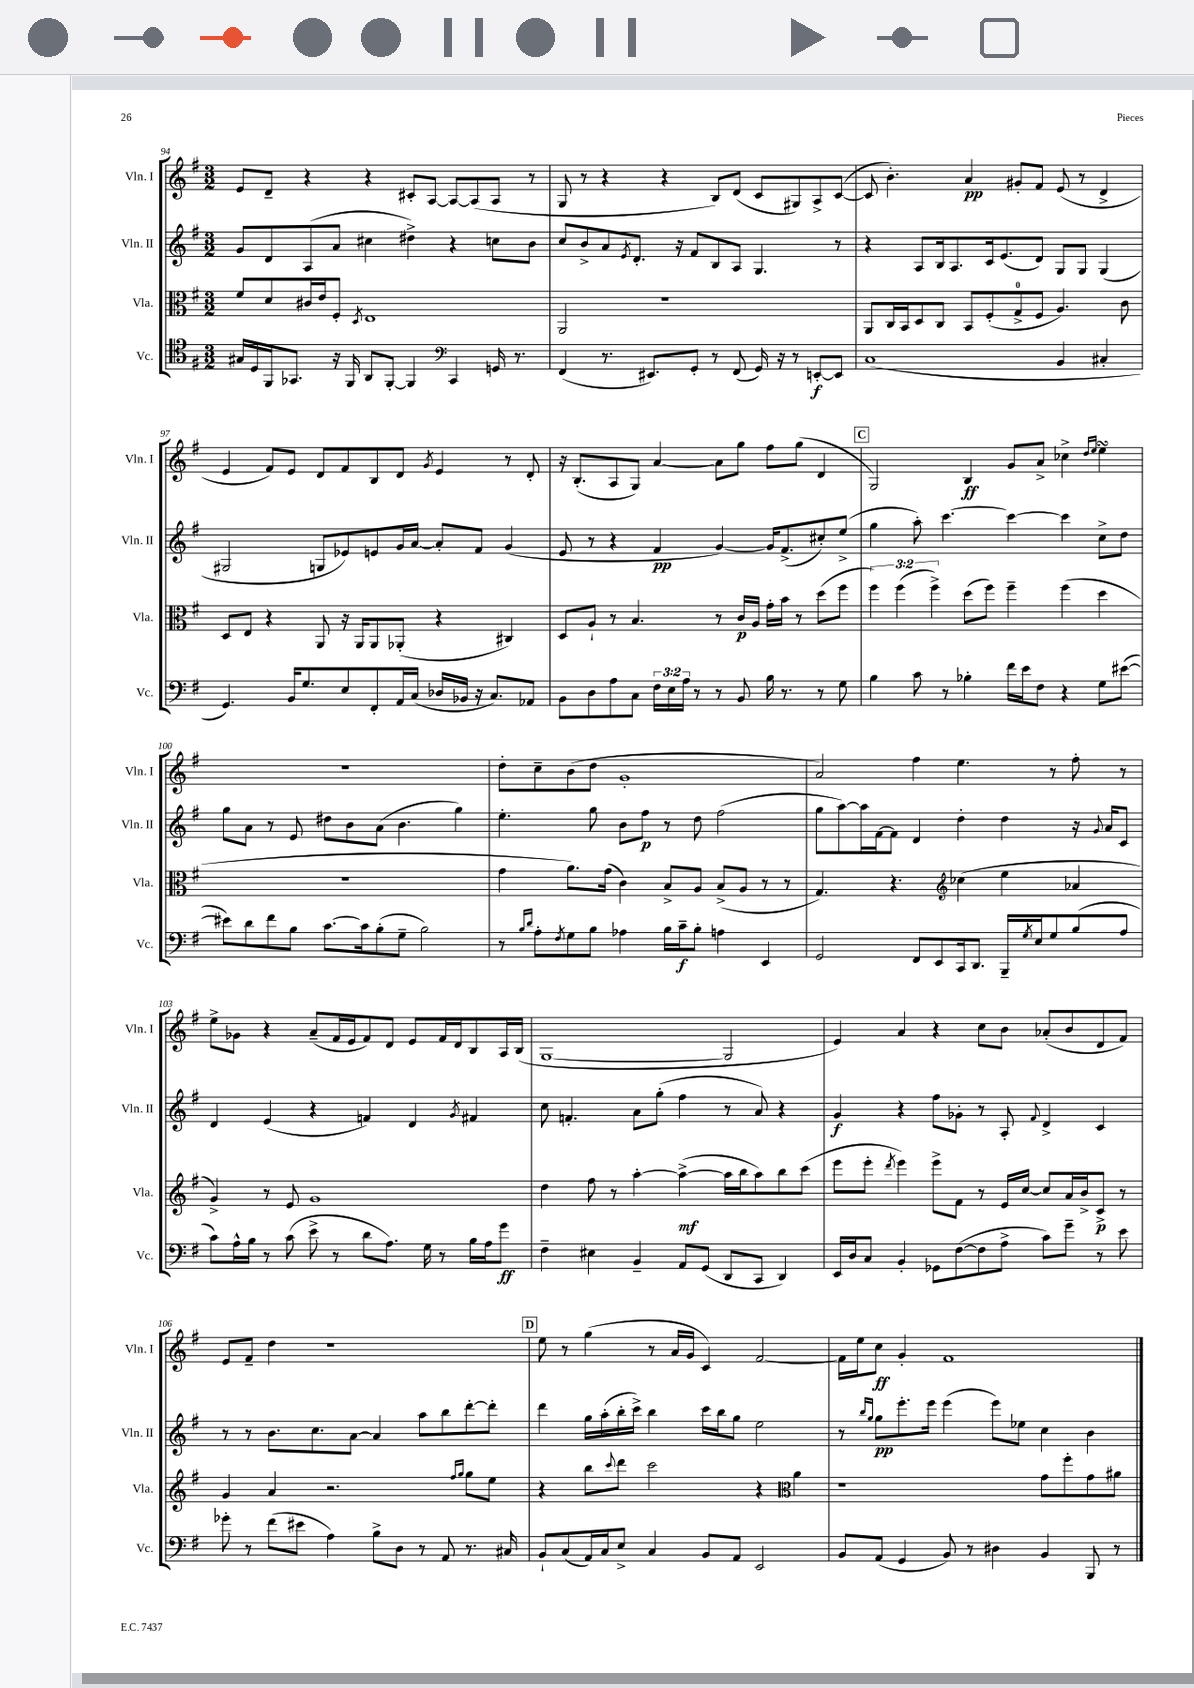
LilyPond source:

<<
\new StaffGroup <<
\new Staff = "s0" \with { instrumentName = "Vln. I" shortInstrumentName = "Vln. I" } {
    \clef treble \key g \major \numericTimeSignature \time 3/2
    e'8 d'8-- r4 r4 cis'8-. a8~ a8~ a8( a8 r8 |
    g8 r8 r4 r4 b8) d'8( c'8 gis8) a8-> c'8~( |
    c'8 b'4.-.) a'4\pp gis'8-. fis'8 e'8( r8 d'4-> |
    e'4 fis'8) e'8 d'8 fis'8 b8 d'8 \acciaccatura { g'8 } e'4 r8 d'8-. |
    r16 b8.-.( a8 g8) a'4~ a'8 g''8 fis''8 g''8( d'4 |
    \mark \markup { \box "C" } g2) b4\ff g'8 a'8-> ces''4-> \grace { d''16 e''16 } e''4\turn |
    R1. |
    d''8-. c''8-- b'8( d''8 g'1-. |
    a'2) fis''4 e''4. r8 fis''8-. r8 |
    e''8-> ges'8 r4 a'8--( fis'16 e'16 fis'8) d'8 e'8 fis'16 d'16 b8 a16 b16( |
    g1~ g2 |
    e'4) a'4 r4 c''8 b'8 aes'8-.( b'8 d'8 fis'8) |
    e'8 fis'8-- d''4 r1 |
    \mark \markup { \box "D" } e''8 r8 g''4( r8 a'16 g'16 c'4) fis'2~ |
    fis'16 e''16 c''8\ff g'4-. fis'1 \bar "|." |
}
\new Staff = "s1" \with { instrumentName = "Vln. II" shortInstrumentName = "Vln. II" } {
    \clef treble \key g \major \numericTimeSignature \time 3/2
    g'8 d'8 a8( a'8 cis''4 dis''4->) r4 c''8 b'8 |
    c''8 b'8-> a'8 \acciaccatura { e'8 } d'8.-. r16 fis'8 b8 a8 g4. r8 |
    r4 a8 b16 a8. c'16 e'8.( d'8) g8 g8 g4( |
    gis2 g8 ees'8) e'8 g'16 a'16~ a'8-. fis'8 g'4( |
    e'8 r8 r4 fis'4\pp g'4~) g'16 fis'8.->( cis''8-.) e''8->( |
    \mark \markup { \box "C" } g''4 a''8-.) c'''4.~ c'''4~ c'''4 c''8-> d''8 |
    g''8 a'8 r8 e'8 dis''8 b'8 a'8( b'4. g''4) |
    e''4.-. g''8 b'8 fis''8\p r8 d''8 fis''2( |
    g''8 a''8~) a''16 fis'16~ fis'8 d'4 d''4-. d''4 r16 \appoggiatura { g'8 } a'16 c'8 |
    d'4 e'4( r4 f'4) d'4 \acciaccatura { g'8 } fis'4 |
    c''8 f'4.-. a'8 g''8-.( fis''4 r8 a'8) r4 |
    g'4\f r4 fis''8 ges'8-. r8 a8-. \appoggiatura { fis'8 } d'4-> c'4 |
    r8 r8 b'8. c''8. a'8~ a'4 a''8 b''8 d'''8~-. d'''8-. |
    \mark \markup { \box "D" } d'''4 g''16 a''16-.( b''16-. c'''16->) b''4 c'''16 b''16 g''8 e''2 |
    r8 \grace { b''16 g''16 } g''8\pp e'''8.-. e'''16 e'''4( e'''8) ees''8 c''4 b'4 \bar "|." |
}
\new Staff = "s2" \with { instrumentName = "Vla." shortInstrumentName = "Vla." } {
    \clef alto \key g \major \numericTimeSignature \time 3/2 \override Staff.TupletNumber.text = #tuplet-number::calc-fraction-text
    fis'8 d'8 cis'16 e'16 fis8-. \acciaccatura { d8 } e1 |
    a,2 r1 |
    a,8 c16 b,16 d8 c8 b,8 fis8-.( g8-0-> fis8 a4.) c'8 |
    d8 e8 r4 a,8 r16 a,16 a,8 aes,8-.( r4 cis4) |
    d8 a8-! r8 b4. r8 c'16\p a16 g'16-. b'16 r8 d''8( fis''8 |
    \mark \markup { \box "C" } \tuplet 3/2 { fis''4) fis''4( fis''4->) } d''8( fis''8) fis''4-- fis''4( d''4 |
    r1. |
    g'4 a'8.) g'16( c'4) b8-> a8 b8->( a8 r8 r8 |
    g4.) r4. \clef treble ces''4( e''4 aes'4 |
    g'4->) r8 e'8 g'1 |
    d''4 fis''8 r8 a''4~-. a''4~->\mf( a''16 b''16 a''8) b''8 c'''8( |
    e'''8 e'''8-. \acciaccatura { d'''8 } e'''4) e'''8-> fis'8 r8 e'16 c''16~ c''8 a'16 b'16-> c'8->\p r8 |
    g'4 a'4 r2. \grace { fis''16 g''16 } g''8 e''8 |
    \mark \markup { \box "D" } r4 b''8 \appoggiatura { c'''8 } d'''8 c'''2 r4 \clef alto a'4 |
    r1 g'8 fis''8-. g'8 ais'8 \bar "|." |
}
\new Staff = "s3" \with { instrumentName = "Vc." shortInstrumentName = "Vc." } {
    \clef tenor \key g \major \numericTimeSignature \time 3/2 \override Staff.TupletNumber.text = #tuplet-number::calc-fraction-text
    gis16 d16 fis,16 ges,8. r16 fis,16 a,8 fis,8~-. fis,4 \clef bass c,4 g,16 r8. |
    fis,4( r8. eis,8.) g,8-. r8 fis,8( g,16) r16 r8 e,8~-.\f e,8 |
    c1( b,4 cis4-. |
    g,4.) b,16 g8. e8 fis,8-. a,16 c16( des16 bes,16 r16 c8.) aes,8 |
    b,8 d8 a8 c8 \tuplet 3/2 { fis16 e16 a16 } r8 r8 b,8 b16 r8. r8 g8 |
    \mark \markup { \box "C" } b4 c'8 r8 bes4-. fis'16 e'16 fis8 r4 g8 eis'8~( |
    eis'8) d'8 fis'8 b8 c'8.~ c'16 b8-.( g8-- b2) |
    r8 \grace { b16 d'16 } a8-. \acciaccatura { fis8 } g8 b8 aes4 b16 c'16--\f b8-. a4 e,4 |
    g,2 fis,8 e,8 c,16 d,8. b,,16-- \acciaccatura { g8 } e16 g8 b8( a8 |
    c'8) a16-^ b16 r8 c'8( e'8-> r8 d'8 a8.) g16 r8 b16 a16 g'8\ff |
    fis4-- eis4 b,4-- a,8 g,8( d,8 c,8 d,4) |
    e,16 d16 c8 b,4-. ges,8 fis8~( fis8 a8-> c'8) g'8-- r8 e'8 |
    ges'8-. r8 fis'8( eis'8 a4) b8-> d8 r8 a,8 r8. cis16 |
    \mark \markup { \box "D" } b,8-! c8( a,16) c16 e8-> c4 b,8 a,8 e,2 |
    b,8 a,8( g,4 b,8) r8 dis4 b,4 b,,8 r8 \bar "|." |
}
>>
>>
\layout { \context { \Score currentBarNumber = #94 } }
